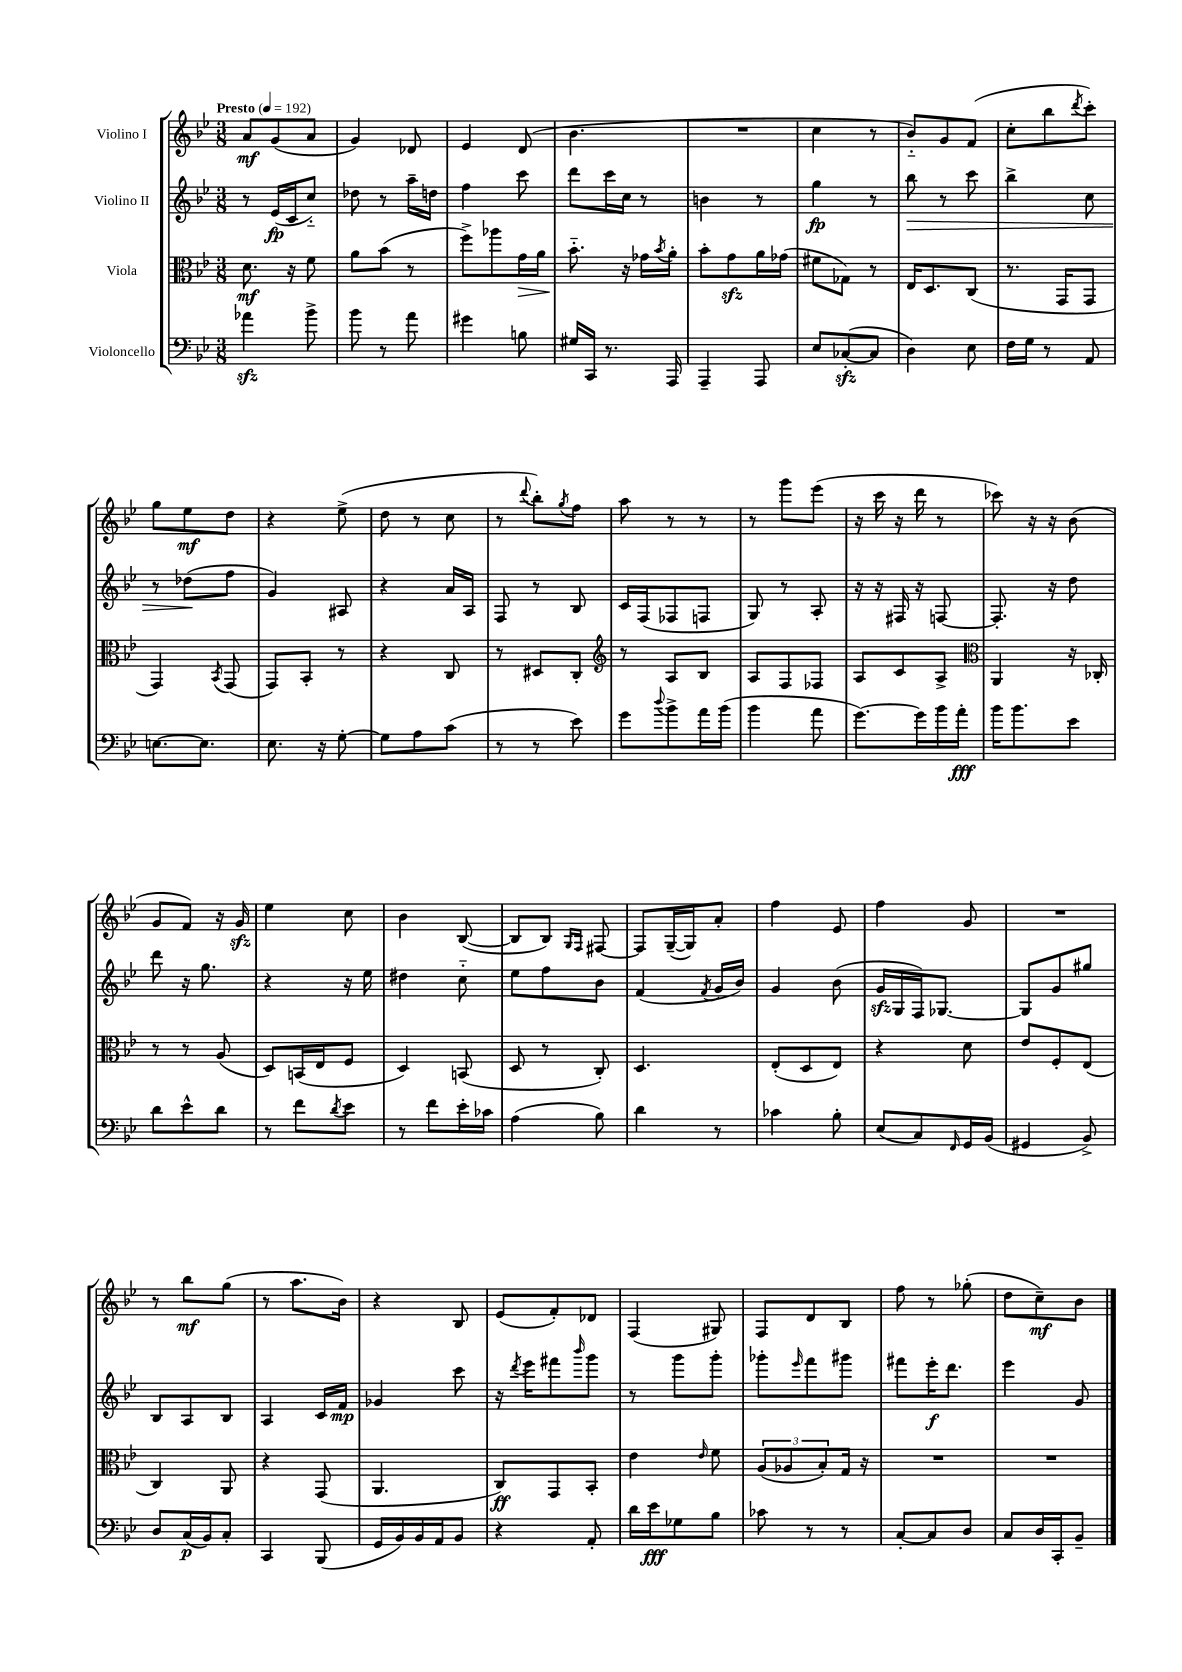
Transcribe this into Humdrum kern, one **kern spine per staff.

**kern	**kern	**kern	**kern
*staff4	*staff3	*staff2	*staff1
*clefF4	*clefC3	*clefG2	*clefG2
*k[b-e-]	*k[b-e-]	*k[b-e-]	*k[b-e-]
*M3/8	*M3/8	*M3/8	*M3/8
*MM192	*MM192	*MM192	*MM192
4a-\	8.d\	8r	8a/L
.	.	(16e-/LL	(8g/
.	16r	16c/J	.
8b-^\	8f\	8cc'~/J)	8a/J
=	=	=	=
8b-\	8a\L	8dd-\	4g/)
8r	(8b-\J	8r	.
8a\	8r	16aa~\LL	8d-/
.	.	16dd\JJ	.
=	=	=	=
4g#\	8ff^\L)	4ff\	4e-/
.	8aa-\	.	.
8B\	16g\L	8ccc\	(8d/
.	16a\JJ	.	.
=	=	=	=
16G#/LL	8.b-'~\	8ddd\L	4.b-\
16CC/JJ	.	.	.
8.r	.	16ccc\L	.
.	16r	16cc\JJ	.
.	16g-\LL	8r	.
.	8qb-/	.	.
16AAA/	16a'\JJ	.	.
=	=	=	=
4AAA~/	8b-'\L	4b\	4.r
.	8g\	.	.
8AAA/	16a\L	8r	.
.	(16g-\JJ	.	.
=	=	=	=
8E-/L	8f#\L	4gg\	4cc\
([8C-'/	8G-\J)	.	.
8C-/]J	8r	8r	8r
=	=	=	=
4D\)	16E-/LK	8bb-\	8b-'~/L)
.	8.D/	.	.
.	.	8r	8g/
8E-\	(8C/J	8ccc\	(8f/J
=	=	=	=
16F\LL	8.r	4bb-^\	8cc'\L
16G\JJ	.	.	.
8r	.	.	8bb-\
.	16GG/LK	.	.
.	.	.	8qddd/
8AA/	8GG/J	8cc\	8ccc'\J)
=	=	=	=
[8.E\L	4GG/)	8r	8gg\L
.	.	(8dd-\L	8ee-\
8.E\]J	.	.	.
.	8qBB-/	.	.
.	(8GG/	8ff\J	8dd\J
=	=	=	=
8.E-\	8GG/L)	4g/)	4r
.	8BB-'/J	.	.
16r	.	.	.
[8G'\	8r	8A#/	(8ee-^\
=	=	=	=
8G\]L	4r	4r	8dd\
8A\	.	.	8r
(8c\J	8C/	16a/LL	8cc\
.	.	16A/JJ	.
=	=	=	=
8r	8r	8F/	8r
.	.	.	8qqddd/
8r	8D#/L	8r	8bb-'\L)
.	.	.	8qgg/
8e-\)	8C'/J	8B-/	8ff\J
=	=	=	=
*	*clefG2	*	*
8g\L	8r	16c/LL	8aa\
.	.	(16F/J	.
8qqdd/	.	.	.
8b-^\	8A/L	8F-/	8r
16a\L	8B-/J	8F/J	8r
(16b-\JJ	.	.	.
=	=	=	=
4b-\	8A/L	8G/)	8r
.	8F/	8r	8ggg\L
8a\	8F-/J	8A'/	(8eee-\J
=	=	=	=
[8.g\L)	8A/L	16r	16r
.	.	16r	16ccc\
.	8c/	16F#/	16r
16g\]L	.	16r	16ddd\
16b-\	8A^/J	[8F/	8r
16a'\JJ	.	.	.
=	=	=	=
*	*clefC3	*	*
16b-\LK	4AA/	8.F'/]	8ccc-\)
8.b-\	.	.	.
.	.	.	16r
.	.	16r	16r
8e-\J	16r	8dd\	(8b-\
.	16C-'/	.	.
=	=	=	=
8d\L	8r	8ddd\	8g/L
8e-^^\	8r	16r	8f/J)
.	.	8.gg\	.
8d\J	(8A/	.	16r
.	.	.	16g/
=	=	=	=
8r	8D/L)	4r	4ee-\
8f\L	(16BB/L	.	.
.	16E-/J	.	.
8qd/	.	.	.
8e-\J	8F/J	16r	8cc\
.	.	16ee-\	.
=	=	=	=
8r	4D/)	4dd#\	4b-\
8f\L	.	.	.
16e-'\L	(8BB/	8cc'~\	([8B-/
16c-\JJ	.	.	.
=	=	=	=
(4A\	8D/	8ee-\L	8B-/]L
.	8r	8ff\	8B-/J)
.	.	.	16qqG/LL
.	.	.	16qqF/JJ
8B-\)	8C'/)	8b-\J	[8F#/
=	=	=	=
4d\	4.D/	(4f/	8F#/]L
.	.	.	([16G~/L
.	.	.	16G/]J)
.	.	8qf/	.
8r	.	16g/LL	8a'/J
.	.	16b-/JJ)	.
=	=	=	=
4c-\	(8E-'/L	4g/	4ff\
.	8D/	.	.
8B-'\	8E-/J)	(8b-\	8e-/
=	=	=	=
(8E-/L	4r	16g/LL	4ff\
.	.	16G/	.
8C/)	.	16F/J)	.
.	.	[8.G-/J	.
16qqFF/	.	.	.
16GG/L	8d\	.	8g/
(16BB-/JJ	.	.	.
=	=	=	=
4GG#/	8e-/L	8G-/]L	4.r
.	8F'/	8g/	.
8BB-^/)	(8E-/J	8gg#/J	.
=	=	=	=
8D/L	4C/)	8B-/L	8r
(16C/L	.	8A/	8bb-\L
16BB-/J)	.	.	.
8C'/J	8AA/	8B-/J	(8gg\J
=	=	=	=
4CC/	4r	4A/	8r
.	.	.	8.aa\L
(8BBB-/	(8GG/	16c/LL	.
.	.	16f/JJ	16b-\Jk)
=	=	=	=
16GG/LL	4.AA/	4g-/	4r
16BB-/)	.	.	.
16BB-/	.	.	.
16AA/J	.	.	.
8BB-/J	.	8ccc\	8B-/
=	=	=	=
4r	8C/L)	16r	(8e-/L
.	.	8qddd/	.
.	.	16eee-\LK	.
.	8GG/	8fff#\	8f'/)
.	.	16qqbbb-/	.
8AA'/	8BB-'/J	8ggg\J	8d-/J
=	=	=	=
16d\LL	4e-\	8r	(4F/
16e-\J	.	.	.
8G-\	.	8ggg\L	.
.	16qqe-/	.	.
8B-\J	8f\	8ggg'\J	8G#/)
=	=	=	=
8c-\	(12A/L	8ggg-'\L	8F/L
.	12A-/	.	.
.	.	16qqeee-/	.
8r	.	8fff\	8d/
.	12B-'/)	.	.
8r	16G/Jk	8ggg#\J	8B-/J
.	16r	.	.
=	=	=	=
[8C'/L	4.r	8fff#\L	8ff\
8C/]	.	16eee-'\K	8r
.	.	8.ddd\J	.
8D/J	.	.	(8gg-'\
=	=	=	=
8C/L	4.r	4eee-\	8dd\L
16D/L	.	.	8cc~\)
16CC'/J	.	.	.
8BB-~/J	.	8g/	8b-\J
==	==	==	==
*-	*-	*-	*-
